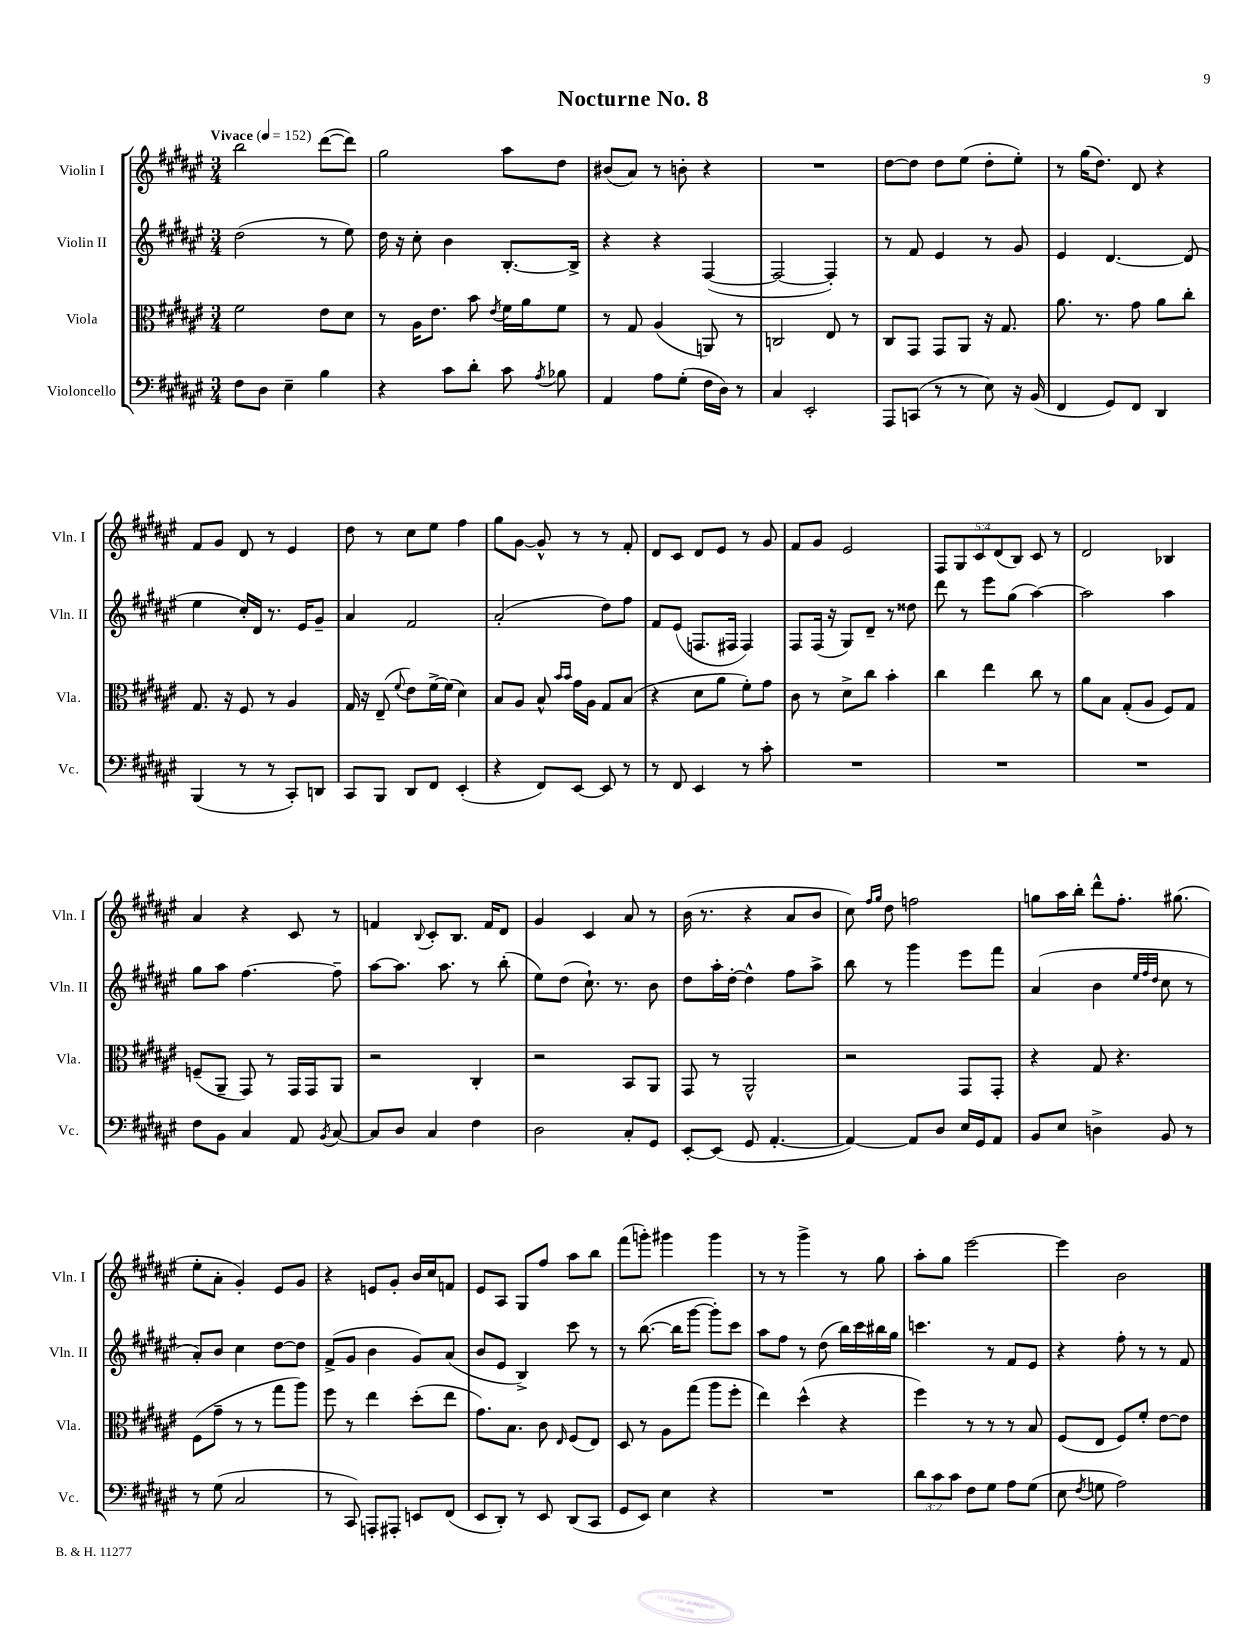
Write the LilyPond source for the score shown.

\header { title = "Nocturne No. 8" }
<<
\new StaffGroup <<
\new Staff = "s0" \with { instrumentName = "Violin I" shortInstrumentName = "Vln. I" } {
    \clef treble \key fis \major \numericTimeSignature \time 3/4 \override Staff.TupletNumber.text = #tuplet-number::calc-fraction-text \tempo "Vivace" 4 = 152
    \autoBeamOff b''2 dis'''8[~( dis'''8]) |
    gis''2 ais''8[ dis''8] |
    bis'8[( ais'8]) r8 b'8-. r4 |
    R2. |
    dis''8[~ dis''8] dis''8[ eis''8]( dis''8[-. eis''8]-.) |
    r8 gis''16[( dis''8.]) dis'8 r4 |
    fis'8[ gis'8] dis'8 r8 eis'4 |
    dis''8 r8 cis''8[ eis''8] fis''4 |
    gis''8[ gis'8]~ gis'8-^ r8 r8 fis'8-. |
    dis'8[ cis'8] dis'8[ eis'8] r8 gis'8 |
    fis'8[ gis'8] eis'2 |
    \tuplet 5/4 { fis8[ gis8 cis'8 dis'8( b8]) } cis'8 r8 |
    dis'2 bes4 |
    ais'4 r4 cis'8 r8 |
    f'4 \appoggiatura { b8 } cis'8[-. b8.] f'16[ dis'8] |
    gis'4 cis'4 ais'8 r8 |
    b'16( r8. r4 ais'8[ b'8] |
    cis''8) \grace { fis''16[ gis''16] } dis''8 f''2 |
    g''8[ ais''16 b''16]-. dis'''8[-^ fis''8.]-. gis''8.( |
    eis''8[-. ais'8]-. gis'4-.) eis'8[ gis'8] |
    r4 e'8[ gis'8]-. b'16[ cis''16 f'8] |
    eis'8[ ais8] gis8[ fis''8] ais''8[ b''8] |
    fis'''8[( g'''8]-.) gis'''4 gis'''4 |
    r8 r8 gis'''4-> r8 gis''8 |
    ais''8[-. gis''8] eis'''2~ |
    eis'''4 b'2 \bar "|." |
}
\new Staff = "s1" \with { instrumentName = "Violin II" shortInstrumentName = "Vln. II" } {
    \clef treble \key fis \major \numericTimeSignature \time 3/4
    \autoBeamOff dis''2( r8 eis''8) |
    dis''16 r16 cis''8-. b'4 b8.[~-. b16]-> |
    r4 r4 fis4~( |
    fis2~ fis4-.) |
    r8 fis'8 eis'4 r8 gis'8 |
    eis'4 dis'4.~ dis'8( |
    eis''4 cis''16[-.) dis'16] r8. eis'16[ gis'8]-- |
    ais'4 fis'2 |
    ais'2-.( dis''8[) fis''8] |
    fis'8[ eis'8]( f8.[ fis16] fis4) |
    fis8[ fis16]( r16 gis8[) dis'8]-- r8 disis''8 |
    dis'''8 r8 eis'''8[ gis''8]( ais''4~) |
    ais''2 ais''4 |
    gis''8[ ais''8] fis''4.~ fis''8-- |
    ais''8[~ ais''8.] ais''8. r8 b''8-.( |
    eis''8[) dis''8]( cis''8.-!) r8. b'8 |
    dis''8[ ais''16-. dis''16]~-. dis''4-^ fis''8[ ais''8]-> |
    b''8 r8 gis'''4 eis'''8[ fis'''8] |
    ais'4( b'4 \grace { eis''32[ fis''32 dis''32] } cis''8 r8 |
    ais'8[-.) b'8] cis''4 dis''8[~ dis''8] |
    fis'8[->( gis'8] b'4 gis'8[) ais'8]( |
    b'8[ eis'8] b4->) cis'''8 r8 |
    r8 b''8.~( b''16[ gis'''8]~ gis'''8[-.) cis'''8] |
    ais''8[ fis''8] r8 dis''8( b''16[) cis'''16 bis''16 gis''16] |
    c'''4. r8 fis'8[ eis'8] |
    r4 fis''8-. r8 r8 fis'8 \bar "|." |
}
\new Staff = "s2" \with { instrumentName = "Viola" shortInstrumentName = "Vla." } {
    \clef alto \key fis \major \numericTimeSignature \time 3/4
    \autoBeamOff fis'2 eis'8[ dis'8] |
    r8 ais16[ eis'8.] b'8 \acciaccatura { eis'8 } fis'16[ ais'16 fis'8] |
    r8 gis8 ais4( a,8) r8 |
    c2 eis8 r8 |
    cis8[ gis,8] gis,8[ ais,8] r16 gis8. |
    ais'8. r8. gis'8 ais'8[ cis''8]-. |
    gis8. r16 fis8 r8 ais4 |
    gis16 r16 eis8--( \appoggiatura { fis'8 } eis'8[) fis'16~-> fis'16]( dis'4) |
    b8[ ais8] b8-^ \grace { b'16[ b'16] } gis'16[ ais16] gis8[ b8]( |
    r4 dis'8[ ais'8] fis'8[-.) gis'8] |
    cis'8 r8 dis'8[-> cis''8] b'4-. |
    cis''4 eis''4 cis''8 r8 |
    ais'8[ b8] gis8[-.( ais8] fis8[) gis8] |
    f8[--( ais,8]-- gis,8) r8 gis,16[ gis,16 ais,8] |
    r2 cis4-. |
    r2 b,8[ ais,8] |
    gis,8 r8 ais,2-^ |
    r2 gis,8[ gis,8]-. |
    r4 gis8 r4. |
    fis8[( gis'8]-- r8 r8 gis''8[ ais''8]) |
    fis''8 r8 eis''4 dis''8[-.( eis''8] |
    gis'8.[) b8.] cis'8 \grace { eis16 } fis8[( eis8]) |
    dis8 r8 ais8[ gis''8]( ais''8[ fis''8]-. |
    eis''4) dis''4-^( r4 |
    fis''4) r8 r8 r8 b8 |
    fis8[( eis8] fis8[) fis'8]-. eis'8[~ eis'8] \bar "|." |
}
\new Staff = "s3" \with { instrumentName = "Violoncello" shortInstrumentName = "Vc." } {
    \clef bass \key fis \major \numericTimeSignature \time 3/4 \override Staff.TupletNumber.text = #tuplet-number::calc-fraction-text
    \autoBeamOff fis8[ dis8] eis4-- b4 |
    r4 cis'8[ dis'8]-. cis'8 \acciaccatura { ais8 } bes8 |
    ais,4 ais8[ gis8]-.( fis16[ dis16]) r8 |
    cis4 eis,2-. |
    ais,,8[ c,8]( r8 r8 eis8) r16 b,16( |
    fis,4 gis,8[) fis,8] dis,4 |
    b,,4( r8 r8 cis,8[-.) d,8] |
    cis,8[ b,,8] dis,8[ fis,8] eis,4-.( |
    r4 fis,8[) eis,8]~ eis,8 r8 |
    r8 fis,8 eis,4 r8 cis'8-. |
    R2. |
    R2. |
    R2. |
    fis8[ b,8] cis4 ais,8 \acciaccatura { b,8 } cis8~ |
    cis8[ dis8] cis4 fis4 |
    dis2 cis8[-. gis,8] |
    eis,8[~-. eis,8]( gis,8 ais,4.~-. |
    ais,4~) ais,8[ dis8] eis16[ gis,16 ais,8] |
    b,8[ eis8] d4-> b,8 r8 |
    r8 gis8( cis2 |
    r8 cis,8) a,,8[-. ais,,8]-. e,8[ fis,8]( |
    eis,8[ dis,8]-.) r8 eis,8 dis,8[( cis,8] |
    gis,8[ eis,8]) eis4 r4 |
    R2. |
    \tuplet 3/2 { dis'8[ cis'8 cis'8] } fis8[ gis8] ais8[ gis8]( |
    eis8 \acciaccatura { fis8 } g8 ais2) \bar "|." |
}
>>
>>
\layout { \context { \Score \remove "Bar_number_engraver" } }
